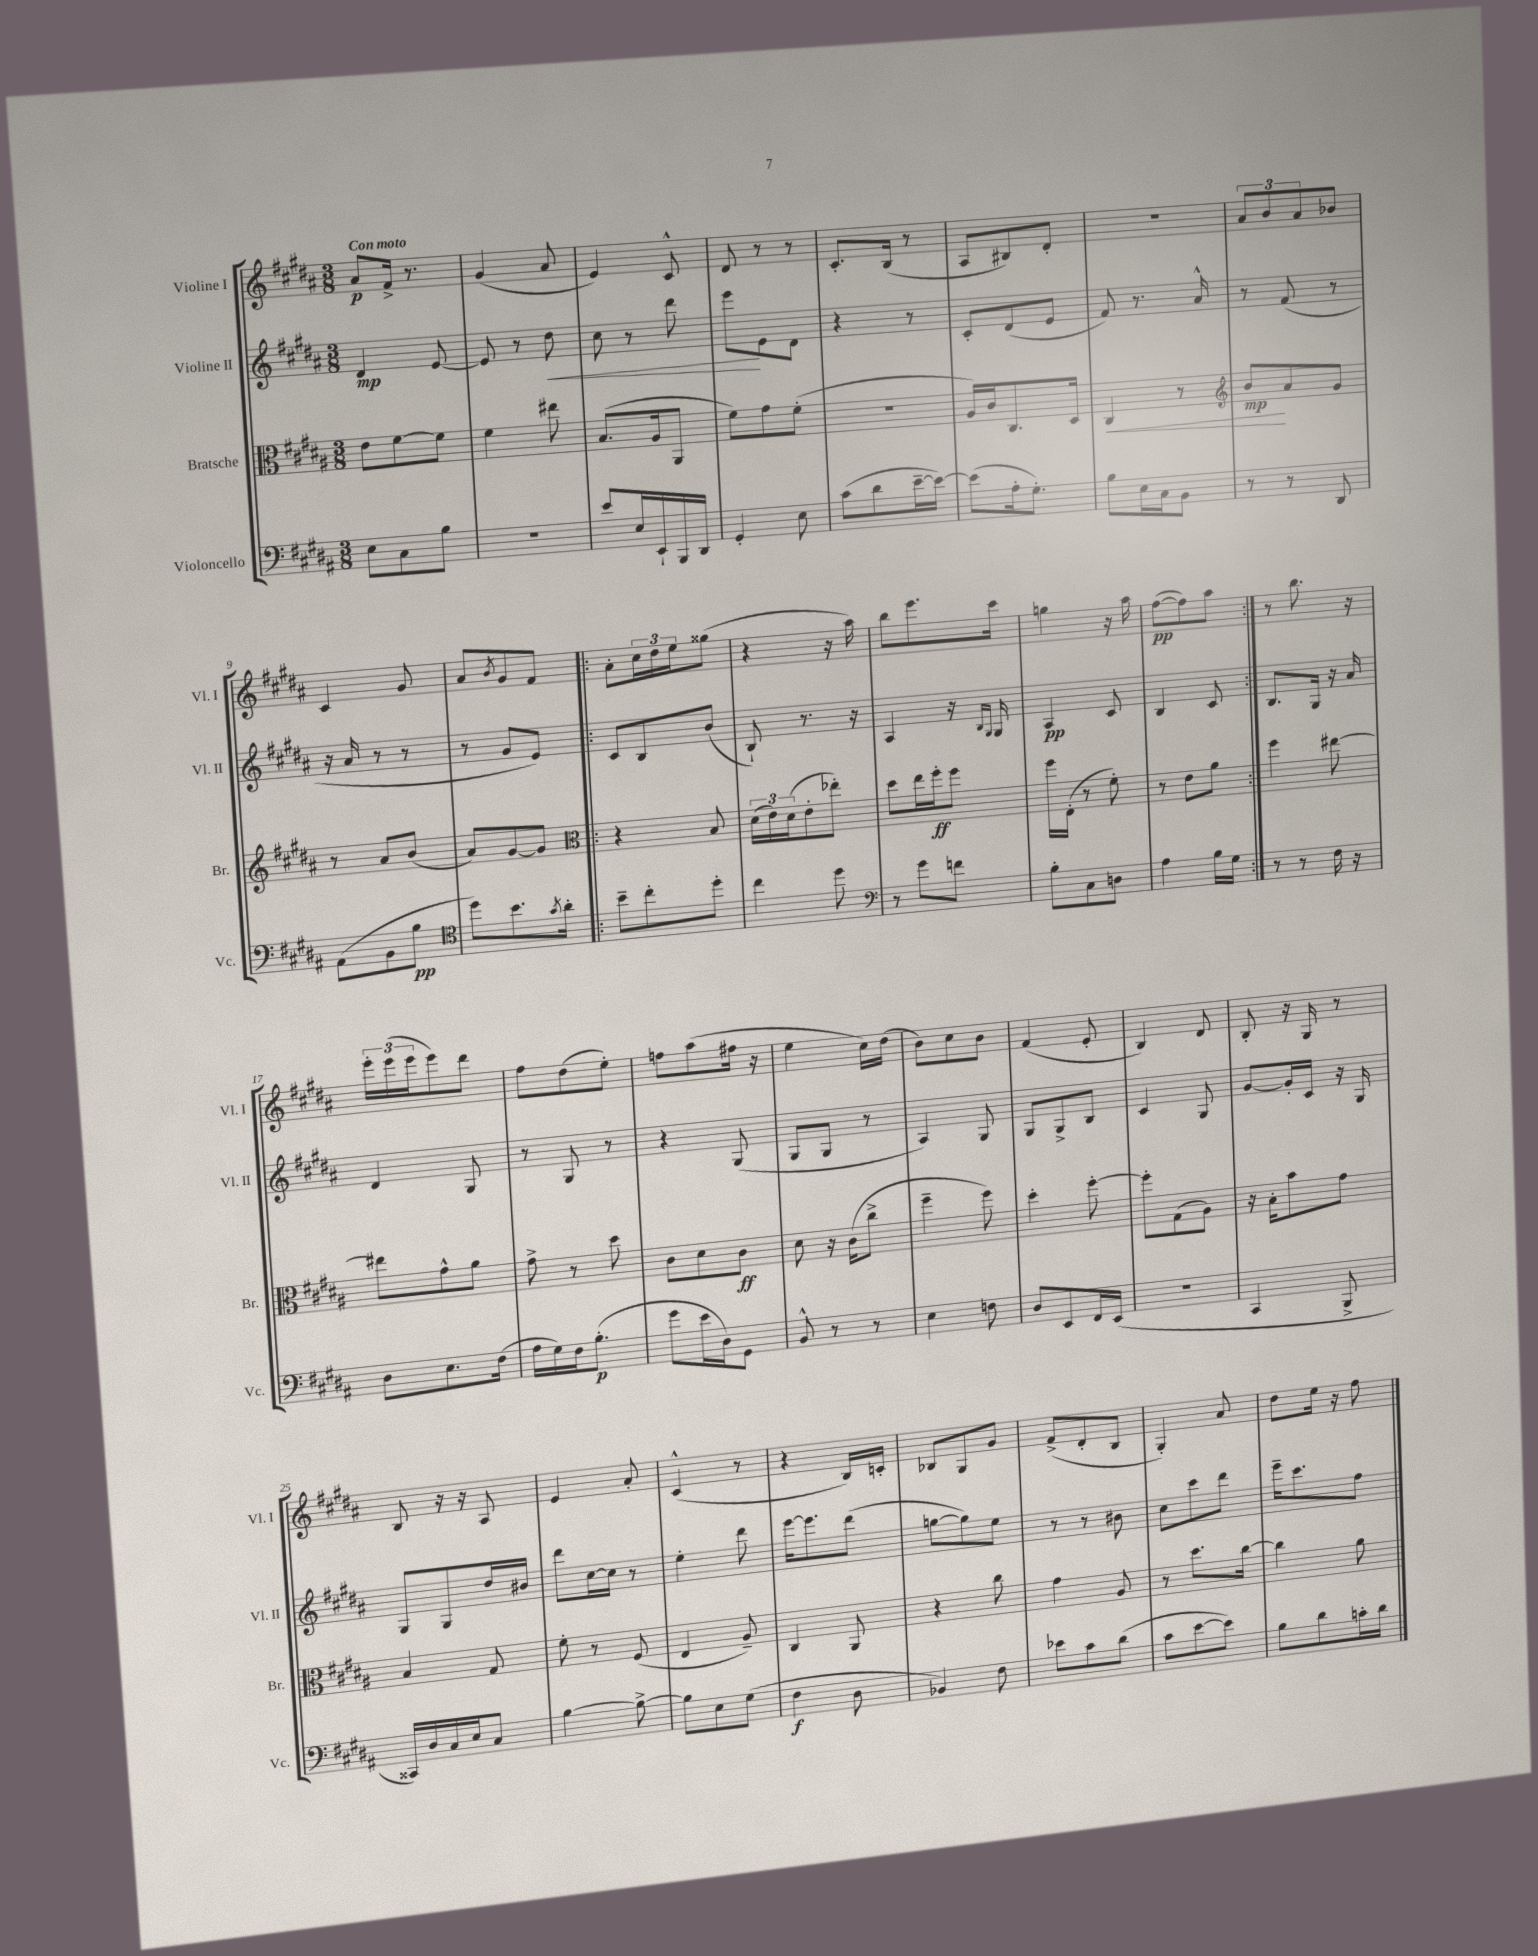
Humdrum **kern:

**kern	**kern	**kern	**kern
*staff4	*staff3	*staff2	*staff1
*clefF4	*clefC3	*clefG2	*clefG2
*k[f#c#g#d#a#]	*k[f#c#g#d#a#]	*k[f#c#g#d#a#]	*k[f#c#g#d#a#]
*M3/8	*M3/8	*M3/8	*M3/8
8E	8e	4d#	8a#
8C#	[8f#	.	16f#^
.	.	.	8.r
8B	8f#]	[8e	.
=	=	=	=
4.r	4f#	8e]	(4g#
.	.	8r	.
.	8ee#	8dd#	8a#
=	=	=	=
8e	(8.B	8cc#	4e)
16E	.	8r	.
16EE`	16A#	.	.
16BBB	8AA#	8ddd#	8c#^^
16DD#	.	.	.
=	=	=	=
4GG#'	8f#)	8eee	8d#
.	8g#	8e	8r
8E	(8f#'	8d#	8r
=	=	=	=
(8c#	4.r	4r	8.c#'
8d#	.	.	.
.	.	.	(16B
[16e~	.	8r	8r
16e_)	.	.	.
=	=	=	=
(8e]	16A#)	8c#'	8A#
.	16c#	.	.
16A#'	8.C#	(8d#	8B#)
8.G#')	.	.	.
.	.	8e	8d#'
.	16D#	.	.
=	=	=	=
8B	4C#	8f#)	4.r
16E	.	8.r	.
16C#	.	.	.
8BB	8r	.	.
.	.	16a#^^	.
=	=	=	=
*	*clefG2	*	*
8r	8b	8r	12a#
.	.	.	12b
8r	8a#	(8f#	.
.	.	.	12a#
8DD#	8g#	8r	8b-
=	=	=	=
(8AA#	8r	16r	4c#
.	.	16a#	.
8BB	8a#	8r	.
8B	(8b	8r	8g#
=	=	=	=
*clefC4	*	*	*
8dd#)	8a#)	8r	8a#
.	.	.	8qb
8.b	[8g#	8g#	8g#
.	8g#]	8e)	8f#
8qg#	.	.	.
16a#'	.	.	.
=!|:	=!|:	=!|:	=!|:
*	*clefC3	*	*
8b~	4r	8c#	8a#'
8cc#'	.	8B	24cc#
.	.	.	24dd#
.	.	.	24ee
8dd#'	8B	(8b	(8gg##
=	=	=	=
4cc#	(24d#	8B`)	4r
.	24e)	.	.
.	(24d#	.	.
.	8e'	8.r	.
8dd#	8ee-')	.	16r
.	.	16r	16aa#)
=	=	=	=
*clefF4	*	*	*
8r	8dd#	4A#	8bb
8g#	16ee	.	8.eee
.	16ff#'	.	.
8f	8ff#	16r	.
.	.	16qqB	.
.	.	16qqG#	.
.	.	16G#	16ccc#
=	=	=	=
8B'	16ff#	4A#	4gg
.	(16E'	.	.
8C#	8r	.	.
8D	8f#')	8c#	16r
.	.	.	16aa#
=	=	=	=
4A#	8r	4B	([8ff#
.	8e	.	8ff#])
16B	8a#	8c#	8aa#
16G#	.	.	.
=:|!	=:|!	=:|!	=:|!
8r	4ff#	8.B	8r
8r	.	.	8.bb
.	.	16G#	.
16F#	[8ee#	16r	.
16r	.	16a#	16r
=	=	=	=
8D#	8ee#]	4d#	24eee'
.	.	.	(24eee
.	.	.	24eee
8.E	8g#^^	.	8eee)
.	8a#	8G#	8ddd#
(16F#	.	.	.
=	=	=	=
16A#	8g#^	8r	8ff#
16G#)	.	.	.
16F#	8r	8G#	(8dd#
(8.B'	.	.	.
.	8dd#	8r	8ee')
=	=	=	=
8g#	8c#	4r	8ff
16e	8d#	.	(8aa#
16D#)	.	.	.
8GG#	8c#	(8G#	16ff#
.	.	.	16r
=	=	=	=
8BB^^	8d#	8G#	4ee
8r	16r	8G#	.
.	(16c#	.	.
8r	8cc#^	8r	16cc#)
.	.	.	(16dd#
=	=	=	=
4E	4ff#~	4A#)	8b)
.	.	.	8cc#
8F	8ff#)	8G#	8b
=	=	=	=
8D#	4dd#'	8G#	(4f#
8EE	.	8G#^	.
16FF#	[8ff#'	8B	8e'
(16EE	.	.	.
=	=	=	=
4.r	8ff#']	4c#	4B)
.	(8G#	.	.
.	8A#)	8G#	8d#
=	=	=	=
4CC#	16r	[8g#	8B'
.	16B'	.	.
.	8b	16g#']	16r
.	.	16c#	16G#
8BBB^	8g#	16r	8r
.	.	16G#	.
=	=	=	=
16CC##)	4B	8G#	8B
16D#	.	.	.
16C#	.	8G#	16r
16E	.	.	16r
8C#	8G#	16dd#	8A#
.	.	16b#	.
=	=	=	=
[4B	8f#'	8ddd#	4e
.	8r	[16cc#	.
.	.	16cc#]	.
8B^_	(8F#	8r	8a#'
=	=	=	=
8B]	4E	4ee'	(4c#^^
8E	.	.	.
(8G#	8A#~)	8ddd#	8r
=	=	=	=
4F#	4C#	[16eee	4r
.	.	8.eee]	.
8D#	8AA#	(8ddd#	16B)
.	.	.	16c'
=	=	=	=
4BB-)	4r	[8gg	8B-
.	.	8gg])	8G#
8F#	8cc#	8ee	8g#
=	=	=	=
8e-	4g#	8r	(8f#^
8c#	.	8r	8d#'
(8d#	8A#	8b#	8B
=	=	=	=
8c#	8r	8cc#	4G#')
[8e	8.dd#	8ccc#	.
8e])	.	8ddd#	8a#
.	[16cc#	.	.
=	=	=	=
8B	4cc#]	16eee~	8dd#
.	.	8.ccc#	.
8d#	.	.	16ee
.	.	.	16r
16c'	8a#	8ff#	8ff#
16d#	.	.	.
==	==	==	==
*-	*-	*-	*-
